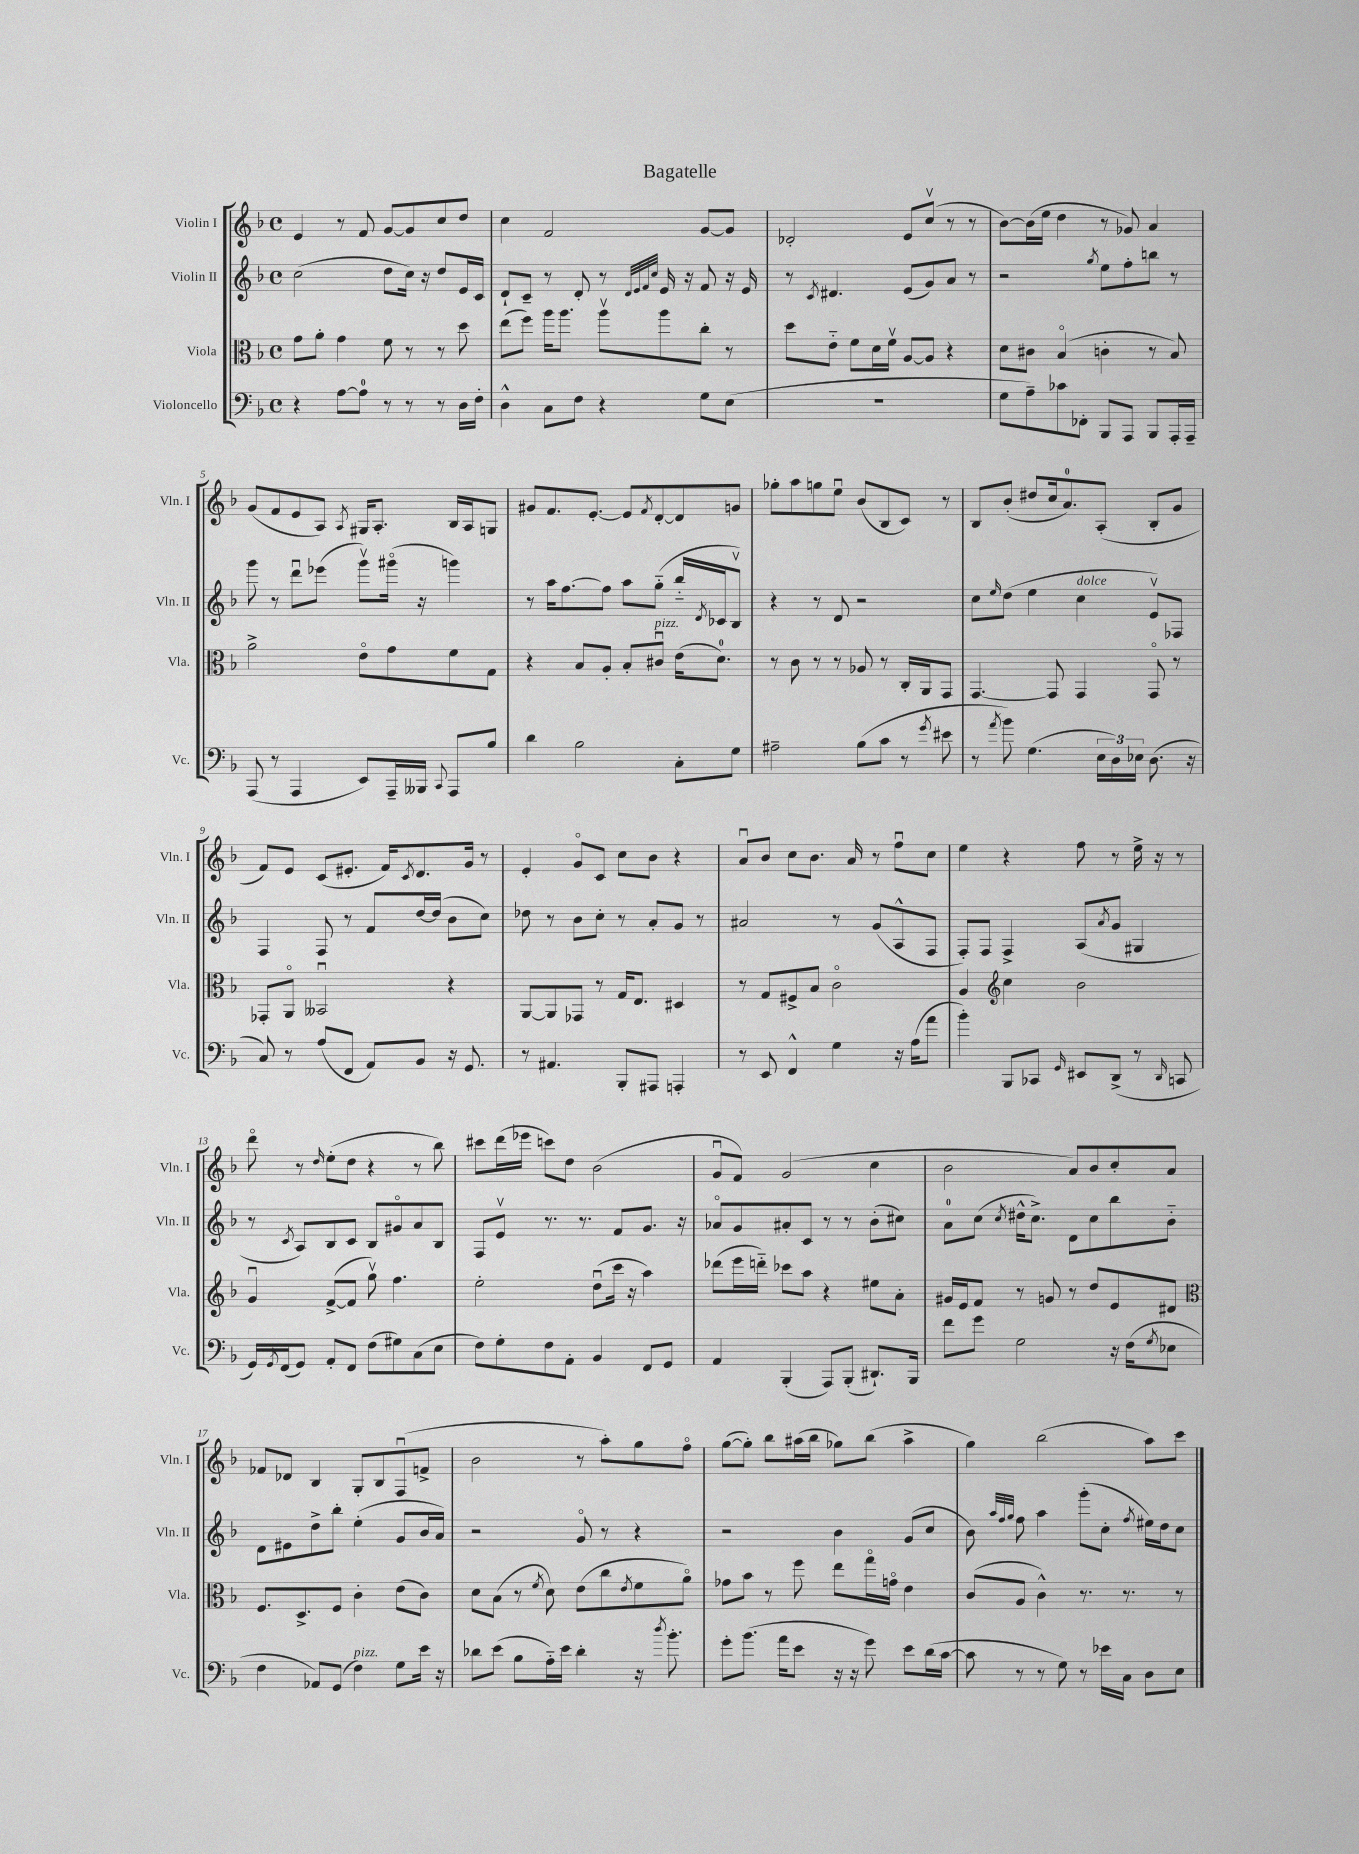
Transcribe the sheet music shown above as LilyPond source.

\header { title = "Bagatelle" }
<<
\new StaffGroup <<
\new Staff = "s0" \with { instrumentName = "Violin I" shortInstrumentName = "Vln. I" } {
    \clef treble \key f \major \defaultTimeSignature \time 4/4
    e'4 r8 f'8 g'8~ g'8 c''8 d''8 |
    c''4 f'2 g'8~ g'8 |
    des'2-. e'8 c''8\upbow( r8 r8 |
    bes'8~) bes'16( e''16 d''4 r8 ges'8) a'4 |
    g'8( f'8 e'8 a8) \acciaccatura { a8 } gis16 a8.-. bes16 a16 g8 |
    gis'8 f'8. e'8.~-. e'8 \acciaccatura { f'8 } d'8~-. d'8 g'8 |
    ges''8-. a''8 g''8 e''8\downbow bes'8( bes8 c'8) r8 |
    bes8 bes'8-.( dis''8 c''16 a'8.-0) a8-.( bes8-. g'8 |
    f'8) e'8 c'8( eis'8.-. f'16) \acciaccatura { c'8 } d'8. g'16 r8 |
    e'4-. g'8\flageolet c'8 c''8 bes'8 r4 |
    a'8\downbow bes'8 c''8 bes'8. a'16 r8 f''8\downbow c''8 |
    e''4 r4 f''8 r8 e''16-> r16 r8 |
    d'''8\flageolet r8 \grace { d''16 } e''8-.( d''8 r4 r8 bes''8) |
    cis'''8 d'''16( ees'''16 c'''8) d''8 bes'2( |
    g'8\downbow f'8) g'2( c''4 |
    bes'2 a'8) bes'8 c''8-. a'8 |
    fes'8 des'8 bes4 g8-. bes8 f8\downbow( f'8-> |
    bes'2 r8 a''8-.) g''8 f''8\flageolet |
    g''8~( g''8-.) bes''8 ais''16( bes''16 ges''8) bes''8( ais''4-> |
    g''4) bes''2( a''8) c'''8 \bar "|." |
}
\new Staff = "s1" \with { instrumentName = "Violin II" shortInstrumentName = "Vln. II" } {
    \clef treble \key f \major \defaultTimeSignature \time 4/4
    c''2( d''8 c''16) r16 d''8 e'16 c'16 |
    d'8-! c'8-- r8 d'8-. r8 \grace { d'32 e'32 f'32 c''32 } e'16 r16 f'8 r16 e'16 |
    r8 \acciaccatura { c'8 } dis'4. e'8( g'8) a'8 r8 |
    r2 \acciaccatura { g''8 } e''8 f''8-. b''8 r8 |
    g'''8 r8 d'''8\downbow ees'''8( g'''8\upbow) gis'''16\flageolet( r16 g'''4) |
    r8 a''16 f''8.~ f''8 a''8 g''8-_( bes''16-_ \acciaccatura { d'8 } ces'16 bes8\upbow) |
    r4 r8 d'8 r2 |
    c''8 \grace { e''16 } d''8( e''4 c''4^\markup { \italic "dolce" } e'8\upbow) fes8 |
    f4 f8 r8 f'8 d''16~ d''16( bes'8 c''8) |
    des''8 r8 bes'8 c''8-. r8 a'8-. g'8 r8 |
    ais'2 r8 g'8( a8-^ f8 |
    f8-.) f8 f4-> a8( \acciaccatura { a'8 } g'8 gis4 |
    r8 \acciaccatura { c'8 } a8) bes8 c'8 bes8 gis'8\flageolet a'8 bes8 |
    f8 e'8\upbow r8. r8. f'8 g'8. r16 |
    aes'8\flageolet g'8 ais'8-. c'8 r8 r8 bes'8-.( cis''8) |
    a'8-0 c''8( \acciaccatura { c''8 } dis''16-^ c''8.->) d'8 c''8 bes''8 bes'8-_ |
    d'8 eis'8 d''8-> bes''8-. e''4-.( g'8 bes'16 a'16) |
    r2 g'8\flageolet r8 r4 |
    r2 bes'4 g'8( c''8 |
    bes'8) \grace { a''32 f''32 g''32 } f''8 a''4 g'''8-.( c''8-. \acciaccatura { f''8 } eis''16) d''16 c''8 \bar "|." |
}
\new Staff = "s2" \with { instrumentName = "Viola" shortInstrumentName = "Vla." } {
    \clef alto \key f \major \defaultTimeSignature \time 4/4
    g'8 a'8-. g'4 f'8 r8 r8 d''8 |
    e''8( f''8) a''16 a''8. a''8\upbow a''8 c''8-. r8 |
    d''8 e'8-_ f'8 d'16 f'16\upbow a8~ a8 r4 |
    d'8 cis'8 bes4\flageolet( c'4-. r8 bes8) |
    a'2-> e'8\flageolet g'8 f'8 g8 |
    r4 bes8 a8-. bes8-. cis'8\downbow^\markup { \italic "pizz." } e'16( d'8.-0) |
    r8 c'8 r8 r8 aes8 r8 c16-. a,16 g,8 |
    g,4.~ g,8 g,4 g,8\flageolet r8 |
    ges,8-. a,8\flageolet beses,2\downbow r4 |
    a,8~ a,8 ges,8 r8 g16 e8. dis4 |
    r8 g8 fis8-> bes8 c'2\flageolet |
    a4 \clef treble c''4 bes'2 |
    g'4\downbow f'8~->( f'8 g''8\upbow) f''4. |
    e''2-. d''8\downbow( c'''16 r16 a''4) |
    des'''8( e'''16 d'''16-_) ces'''8 a''8 r4 eis''8 a'8-. |
    gis'16 e'16 f'8 r8 g'8 r8 d''8 e'8 dis'8 |
    \clef alto f8. d8.-> f8 c'4-. e'8( c'8) |
    d'8 bes8( r8 \acciaccatura { f'8 } d'8) e'8( c''8 \acciaccatura { e'8 } f'8 a'8\flageolet) |
    ges'8 bes'8 r8 f''8 e''8 g''16\flageolet g'16\flageolet e'4 |
    c'8( a8 c'4-^) r8. r8. r8 \bar "|." |
}
\new Staff = "s3" \with { instrumentName = "Violoncello" shortInstrumentName = "Vc." } {
    \clef bass \key f \major \defaultTimeSignature \time 4/4
    r4 a8~ a8-0 r8 r8 r8 d16 f16-. |
    d4-^ c8 f8 r4 g8 e8( |
    R1 |
    g8 a8--) ces'8 fes,8-. bes,,8 a,,8 bes,,8 a,,16-. a,,16-- |
    a,,8( r8 a,,4 e,8) a,,16-- beses,,16 \appoggiatura { c,8 } a,,8 bes8 |
    d'4 bes2 c8-. g8 |
    ais2-- bes8( c'8 r8 \acciaccatura { g'8 } eis'8 |
    r8 \acciaccatura { a'8 } bes'8) g4.( \tuplet 3/2 { e16 d16) ees16 } d8.( r16 |
    c8) r8 a8( f,8 a,8) bes,8 r16 g,8. |
    r8 ais,4. bes,,8-. ais,,8 a,,4-. |
    r8 e,8 f,4-^ g4 r16 a16( a'8 |
    bes'4-.) bes,,8 ces,8 \grace { g,16 } eis,8 d,8->( r8 \grace { d,16 } c,8 |
    g,16) \acciaccatura { g,8 } f,16( g,8) a,8-. f,8 f8( gis8) c8( e8 |
    f8) g8-. f8 a,8-. bes,4 f,8 g,8 |
    a,4 bes,,4-.( a,,8) bes,,8-.( dis,8.-!) bes,,16 |
    f'8 g'8 g2 r16 f16( \acciaccatura { g8 } ees8 |
    f4 aes,8) g,8( f4^\markup { \italic "pizz." }) g8 e'16 r16 |
    des'8 e'8( bes8 a16-_) e'16 des'4-. r16 \acciaccatura { d''8 } bes'8.-. |
    g'8-. bes'8.( a'16 e'8 r16 r16 g'8) e'8 d'16( c'16~ |
    c'8 r8 r8 g8) r8 ees'16 c16 d8 e8 \bar "|." |
}
>>
>>
